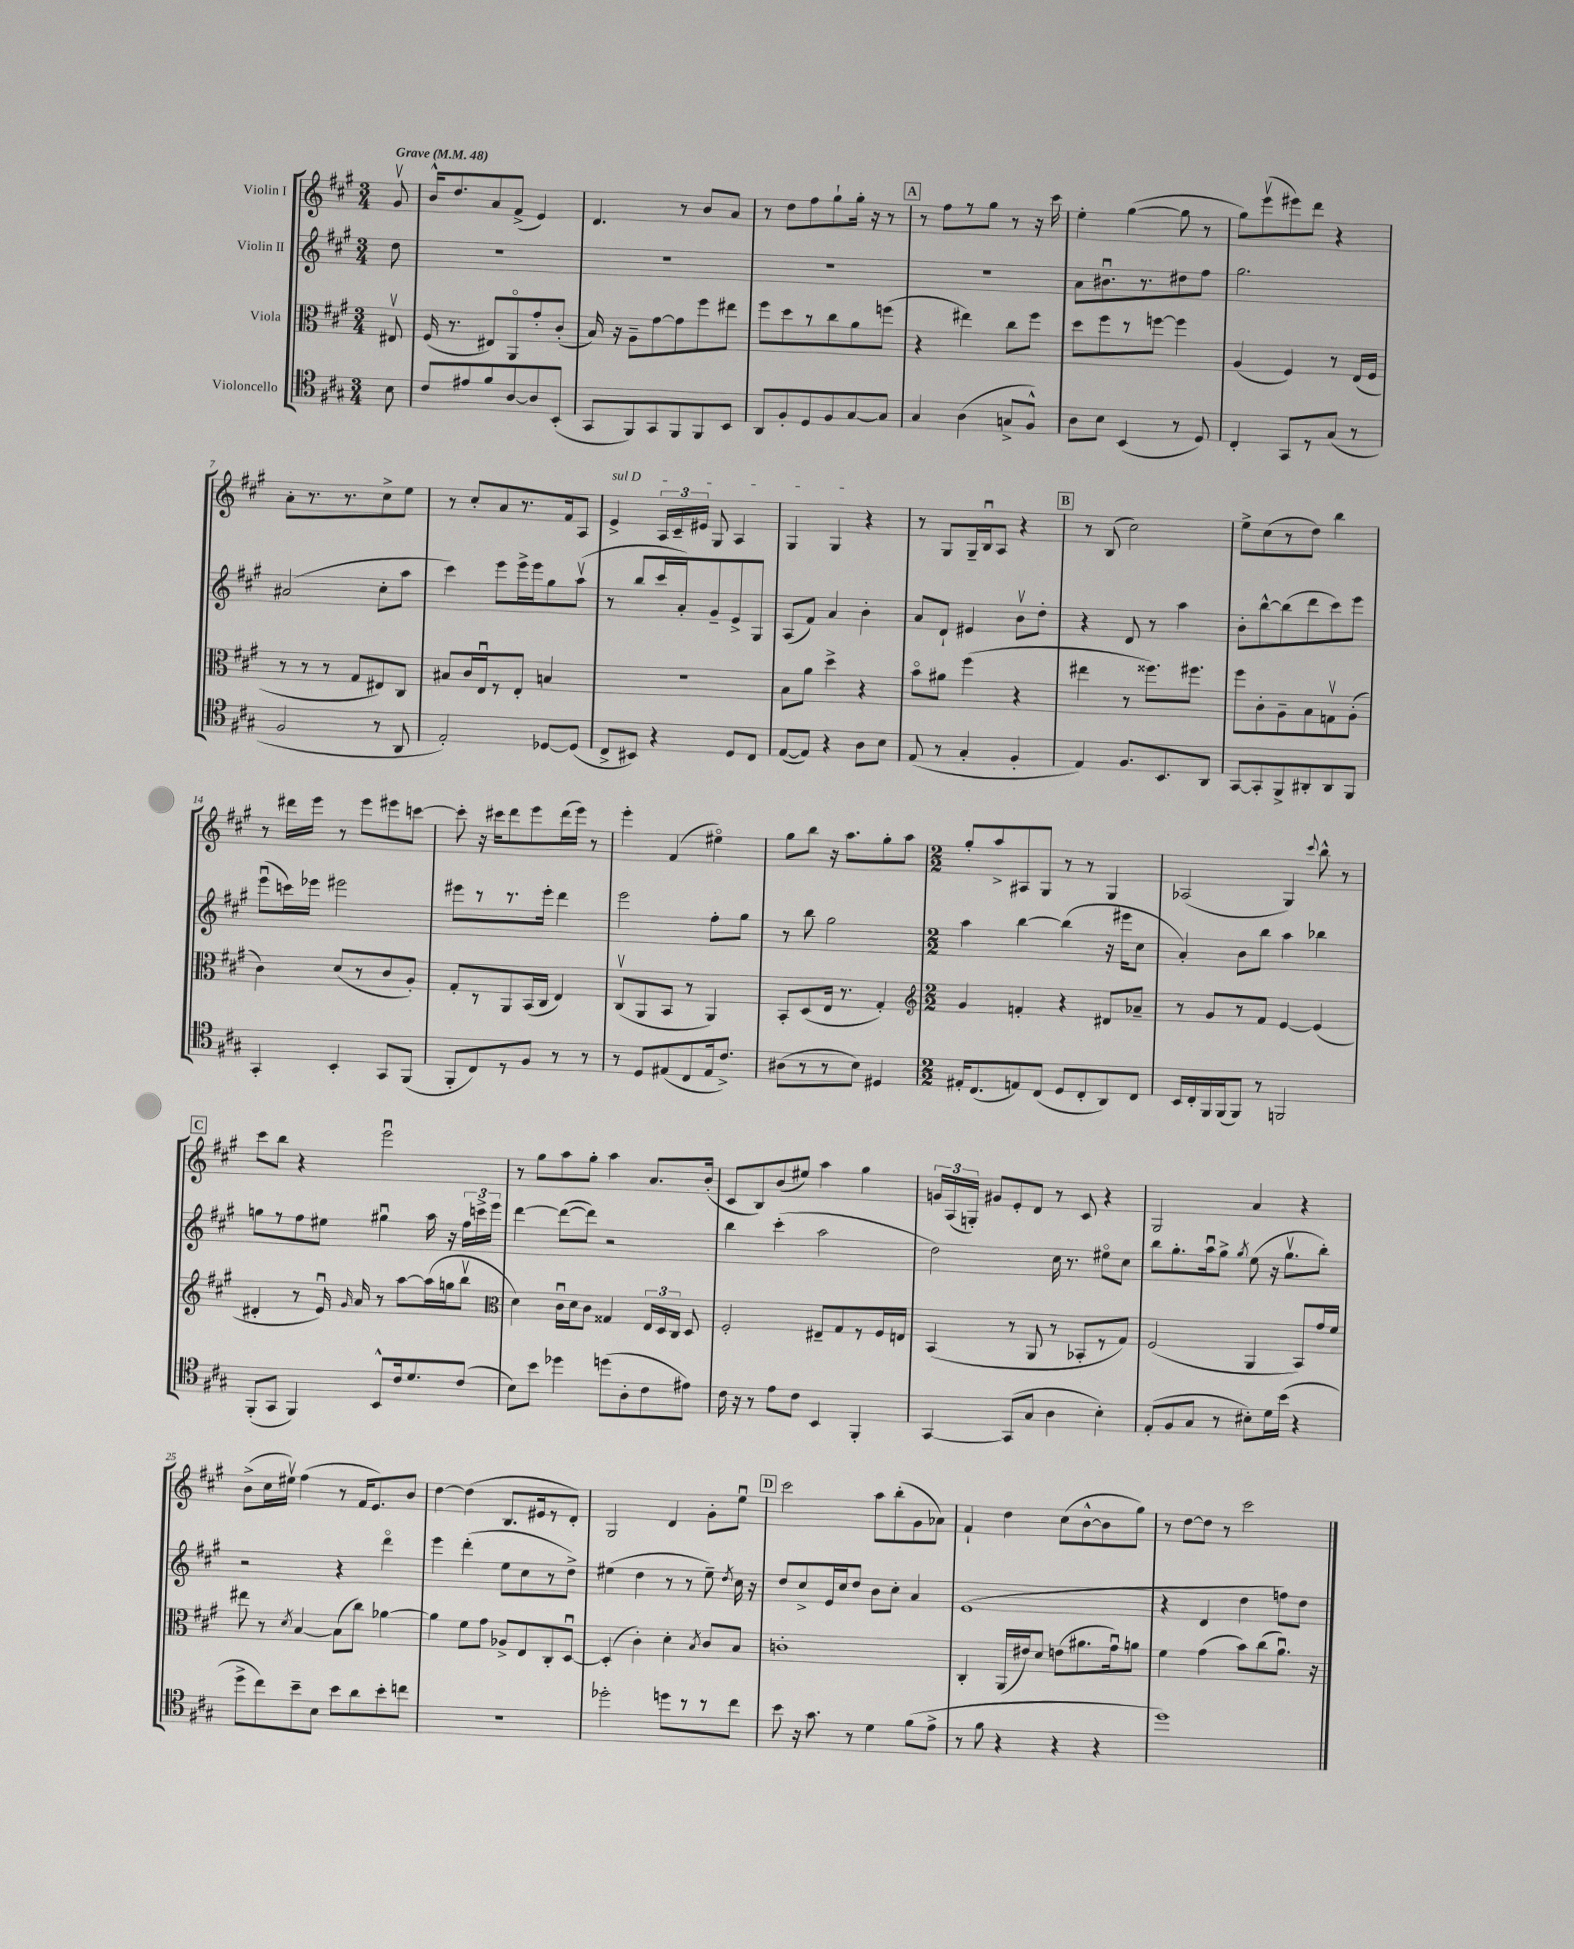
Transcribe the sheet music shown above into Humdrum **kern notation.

**kern	**kern	**kern	**kern
*part4	*part3	*part2	*part1
*staff4	*staff3	*staff2	*staff1
*I"Violoncello	*I"Viola	*I"Violin II	*I"Violin I
*clefC4	*clefC3	*clefG2	*clefG2
*k[f#c#g#]	*k[f#c#g#]	*k[f#c#g#]	*k[f#c#g#]
*M3/4	*M3/4	*M3/4	*M3/4
*MM48	*MM48	*MM48	*MM48
=	=	=	=
!	!	!	!LO:TX:a:B:t=Grave
8B\	8E#Xv/	8dd\	8g#v/
=1	=1	=1	=1
8c#/L	(16F#/	2.r	16b^^/KL
.	8.r	.	8.dd/
8e#X/	.	.	.
8f#/	8E#X/L)	.	8a/
[8A/	8AA/	.	(8f#^/J
8A/]	8g#'/	.	4e/)
(8BB'/J	(8c#'/J	.	.
=2	=2	=2	=2
8GG#/L	16B/)	2.r	4.d/
.	16r	.	.
8FF#/)	8A~\L	.	.
8GG#/	[8g#\	.	.
8FF#/	8g#\]	.	8r
8FF#/	8ff#\	.	8b/L
8BB/J	8ee#X\J	.	8a/J
=3	=3	=3	=3
8AA/L	8ff#\L	2.r	8r
8F#'/	8dd\	.	8dd\L
8D/	8r	.	8ff#\
8F#/	8cc#\	.	8gg#`\
[8G#/	8a\	.	16gg#'\Jk
.	.	.	16r
8G#/J]	(8ffn\J	.	8r
!!LO:REH:place=s1:t=A
=4	=4	=4	=4
4G#/	4r	2.r	8r
.	.	.	8ff#\L
(4A\	4ee#X\)	.	8r
.	.	.	8gg#\J
8Gn^/L	8cc#\L	.	8r
8F#^^/J)	8ff#\J	.	16r
.	.	.	16ccc#\
=5	=5	=5	=5
8A\L	8dd\L	8a\L	4ee'\
8B\J	8ff#\	8.b#Xu\	.
(4BB/	8r	.	([4gg#\
.	.	8.r	.
.	[8ffn\J	.	.
8r	4ff\]	8dd#X\	8gg#\]
8D/)	.	8ff#\J	8r
=6	=6	=6	=6
4C#'/	(4A/	2.gg#\	8gg#\L)
.	.	.	(8eeev\
8GG#/L	4F#/)	.	8eee#X\)
8r	.	.	8ddd\J
(8G#/J	8r	.	4r
8r	(16E/LL	.	.
.	16F#/JJ	.	.
!!LO:LB:g=z
=7	=7	=7	=7
2F#/	8r	(2a#X/	8a'\L
.	8r	.	8.r
.	8r	.	.
.	.	.	8.r
.	8G#/L	.	.
8r	8E#X/)	8cc#'\L	8cc#^\
8AA/	8C#/J	8aa\J	8ee\J
=8	=8	=8	=8
2E'/)	8B#X/L	4ccc#\)	8r
.	16c#/L	.	8cc#'/L
.	16Eu/J	.	.
.	8r	8eee\L	8a/
.	8E'/J	16eee^\L	8.r
.	.	16eee\J	.
[8D-X/L	4Bn/	8gg#\	.
.	.	.	16f#/k
(8D-/J]	.	(8aav\J	8A/J
=9	=9	=9	=9
!	!	!	!LO:TX:a:i:t=sul D
8C#^/L	2.r	8r	4e^/
8BB#X/J)	.	8bb/L	.
4r	.	16ccc#/L	24A/LL
.	.	.	24c#~/
.	.	16a'/J)	.
.	.	.	24e#X/JJ
.	.	8g#~/	8G#/
8D/L	.	8e^/	4A/
8C#/J	.	8G#/J	.
=10	=10	=10	=10
([8E/L	8B\L	(8A/L	4G#/
8E/J])	8a\J	8f#/J)	.
4r	4dd^\	4a/	4G#/
8A\L	4r	4b'\	4r
8B\J	.	.	.
=11	=11	=11	=11
(8E/	8b\L	8a/L	8r
8r	8a#X\J	8d`/J	8G#/L
4G#'/	(4ff#\	4e#X/	16G#~/L
.	.	.	16Bu/J
.	.	.	8A/J
4F#'/	4r	8bv\L	4r
.	.	8dd'\J	.
!!LO:REH:place=s1:t=B
=12	=12	=12	=12
4E/)	4ee#X\	4r	8r
.	.	.	(8B/
8.F#/L	8r	8d/	2cc#\)
.	8.ff##X\L)	8r	.
8.BB/	.	.	.
.	.	4aa\	.
.	8.ff#X\J	.	.
8AA/J	.	.	.
=13	=13	=13	=13
[8GG#/L	8ff#\L	8b'\L	8ee^\L
8GG#'/]	8c#'\	[8bb^^\	(8cc#\
8FF#^/	8A~\	(8bb\]	8r
8AA#X'/	8B\	8ddd\	8dd\J)
8AA#/	8Gnv\	8ccc#\)	4bb\
8FF#/J	(8A'\J	8eee\J	.
!!LO:LB:g=z
=14	=14	=14	=14
4GG#'/	4c#\)	(8eeeu\L	8r
.	.	16cccn\L)	16ddd#X\LL
.	.	16eee-X\JJ	16eee\JJ
4BB'/	(8d/L	2eee#X\	8r
.	8r	.	8eee\L
8GG#/L	8c#/	.	8eee#X\
(8FF#/J	8A'/J)	.	[8cccn\J
=15	=15	=15	=15
8FF#'/L	8G#'/L	8eee#X\L	8ccc'\]
8C#/)	8r	8r	16r
.	.	.	16ccc#X\KL
8r	8AA/	8.r	8ddd\
8F#/J	(16BB/L	.	8eee\
.	16C#/JJ	16eee#'\Jk	.
8r	4E/)	4ddd\	(16ddd\L
.	.	.	16eee\JJ)
8r	.	.	8r
=16	=16	=16	=16
8r	(8C#v/L	2eee\	4eee'\
8D/L	8AA/	.	.
(8E#X/	8BB/J	.	(4f#/
8C#/	8r	.	.
16E#/k	4AA/)	8ff#'\L	4ee#X\)
8.c#^/J)	.	.	.
.	.	8gg#\J	.
=17	=17	=17	=17
(8A#X\L	8BB'/L	8r	8gg#\L
8r	(8D/	8bb\	8bb\J
8r	16E/Jk	2gg#\	16r
.	8.r	.	8.aa\L
8B\J)	.	.	.
4D#X/	4G#'/)	.	8gg#'\
.	.	.	8aa\J
=18	=18	=18	=18
*	*clefG2	*	*
*M2/2	*M2/2	*M2/2	*M2/2
16E#X'/KL	4g#/	4aa\	8gg#'/L
(8.C#/	.	.	.
.	.	.	8aa^/
8En/)	4fn'/	[4bb\	8A#X/
(8C#/J	.	.	8G#/J
8D/L	4r	(4bb\]	8r
8C#'/	.	.	8r
8AA/)	8d#X/L	16r	4G#/
.	.	16eee#X\KL	.
8C#/J	8a-X~/J	8cc#\J	.
=19	=19	=19	=19
16BB/LL	8r	4a'/)	(2A-X/
16C#'/	.	.	.
16FF#/	8g#/L	.	.
(16FF#/J	.	.	.
8FF#/J)	8r	8b\L	.
8r	8f#/J	8bb\J	.
2FFn/	[4e/	4aa\	4G#/)
.	.	.	8qqccc#/
.	(4e/]	4bb-X\	8bb^^\
.	.	.	8r
!!LO:LB:g=z
!!LO:REH:place=s1:t=C
=20	=20	=20	=20
(8FF#'/L	4d#X'/	8ggn\L	8ccc#\L
8GG#/J	.	8r	8bb\J
4FF#/)	8r	8ff#\	4r
.	16eu/)	8ee#X\J	.
.	16qqg#/	.	.
.	16a/	.	.
8BB^^/L	8r	4gg#Xu\	2eeeu\
16c#/k	[8aa\L	.	.
8.d/	.	.	.
.	(16aa\L]	16aa\	.
.	16ggn\J	16r	.
(8c#/J	8bbv\J	24ff#\LL	.
.	.	24cccn^\	.
.	.	24eee\JJ	.
=21	=21	=21	=21
*	*clefC3	*	*
8B\L)	4d\)	[4ddd\	8r
8b\J	.	.	8gg#\L
4dd-X\	16c#u\LL	(8ddd\L_	8aa\
.	16d\J	.	.
.	8c#\J	8ddd\J])	8gg#'\J
(8ddn\L	4G##X/	2r	4aa\
8A'\	.	.	.
8c#\	24E/LL	.	8.a/L
.	24D/	.	.
.	24C#/JJ	.	.
8e#X\J)	8D/	.	.
.	.	.	(16b'/Jk
=22	=22	=22	=22
16c#\	2F#'/	4bb\	8c#/L
16r	.	.	.
8r	.	.	8B/)
8e\L	.	(4ccc#'\	(8b/
8c#\J	.	.	8ee#X/J)
4BB/	8E#X~/L	2aa\	4aa\
.	8G#/	.	.
4FF#'/	8r	.	4gg#\
.	16F#/L	.	.
.	16En/JJ	.	.
=23	=23	=23	=23
[4GG#/	(4BB/	2dd\)	24gn/LL
.	.	.	(24A/
.	.	.	24Gn'/JJ)
.	.	.	8g#X/L
(8GG#/L]	8r	.	8e'/
8G#/J	8AA/	.	8d/J
4A\	8r	16cc#\	8r
.	.	8.r	.
.	8BB-X'/L	.	8c#/
4B'\)	8r	8ee#X\L	4r
.	8G#/J)	8cc#\J	.
=24	=24	=24	=24
(8E'/L	(2F#/	8bb\L	2G#/
8F#/	.	8.gg#'\	.
8G#/J	.	.	.
.	.	16aau\k	.
8r	.	8gg#^\J	.
.	.	8qgg#/	.
8B#X'\L)	4AA/	(8ee\	4a/
16d\L	.	16r	.
(16b\JJ	.	8.gg#v\L	.
4r	8BB/L)	.	4r
.	16g#/L	8bb'\J)	.
.	16f#/JJ	.	.
!!LO:LB:g=z
=25	=25	=25	=25
8dd^\L	8ee#X\	2r	(8b^\L
8cc#\)	8r	.	16cc#\L
.	.	.	16ee#Xv\JJ)
.	8qd/	.	.
8b~\	[4B/	.	(4ff#\
8B\J	.	.	.
8b\L	(8B\L]	4r	8r
8a\	8cc#\J)	.	16f#/KL
.	.	.	8.e/)
8b'\	[4a-X\	4ddd\	.
8ccn\J	.	.	8b/J
=26	=26	=26	=26
1r	4a-\]	4eee\	[4dd\
.	8f#\L	(4ddd'\	(4dd\]
.	8g#\J	.	.
.	8A-X^/L	8ee\L	8.B/L
.	8E/	8cc#\	.
.	.	.	16e#X/k
.	8C#'/	8r	8r
.	[8Du/J	8dd^\J)	8d'/J)
=27	=27	=27	=27
2dd-X'\	(4D'/]	(4ee#X\	2G#/
.	4c#'\)	4dd\	.
8ddn\L	4d'\	8r	4d/
8r	.	8r	.
.	8qB/	.	.
8r	8c#/L	8ee#~\)	8g#'\L
.	.	8qdd/	.
8cc#\J	8B/J	16cc#\	8eeu\J
.	.	16r	.
!!LO:REH:place=s1:t=D
=28	=28	=28	=28
8b\	1cn'	8dd/L	2ccc#\
16r	.	8cc#^/	.
8.g#\	.	.	.
.	.	16e/L	.
.	.	16cc#/J	.
8r	.	8dd/J	.
4d\	.	8b\L	8aa\L
.	.	8cc#'\J	(8bb'\
(8f#\L	.	4a/	8g#\
8e^\J	.	.	8a-X\J)
=29	=29	=29	=29
8r	4C#'/	(1e	4f#`/
8f#\	.	.	.
4r	(16AA/LL	.	4dd\
.	16e#X/J)	.	.
.	8d/J	.	.
4r	(8en\L	.	(8cc#\L
.	8.a#X\	.	[8b^^\
4r	.	.	8b\]
.	16g#u\k)	.	.
.	8an\J	.	8gg#\J)
=30	=30	=30	=30
1dd)	4f#\	4r	8r
.	.	.	[8dd\L
.	(4g#\	4d/	8dd\J]
.	.	.	8r
.	8b\L)	4dd\	2ccc#\
.	(8cc#\	.	.
.	8.au\J)	8ffn\L)	.
.	.	8dd\J	.
.	16r	.	.
==	==	==	==
*-	*-	*-	*-
